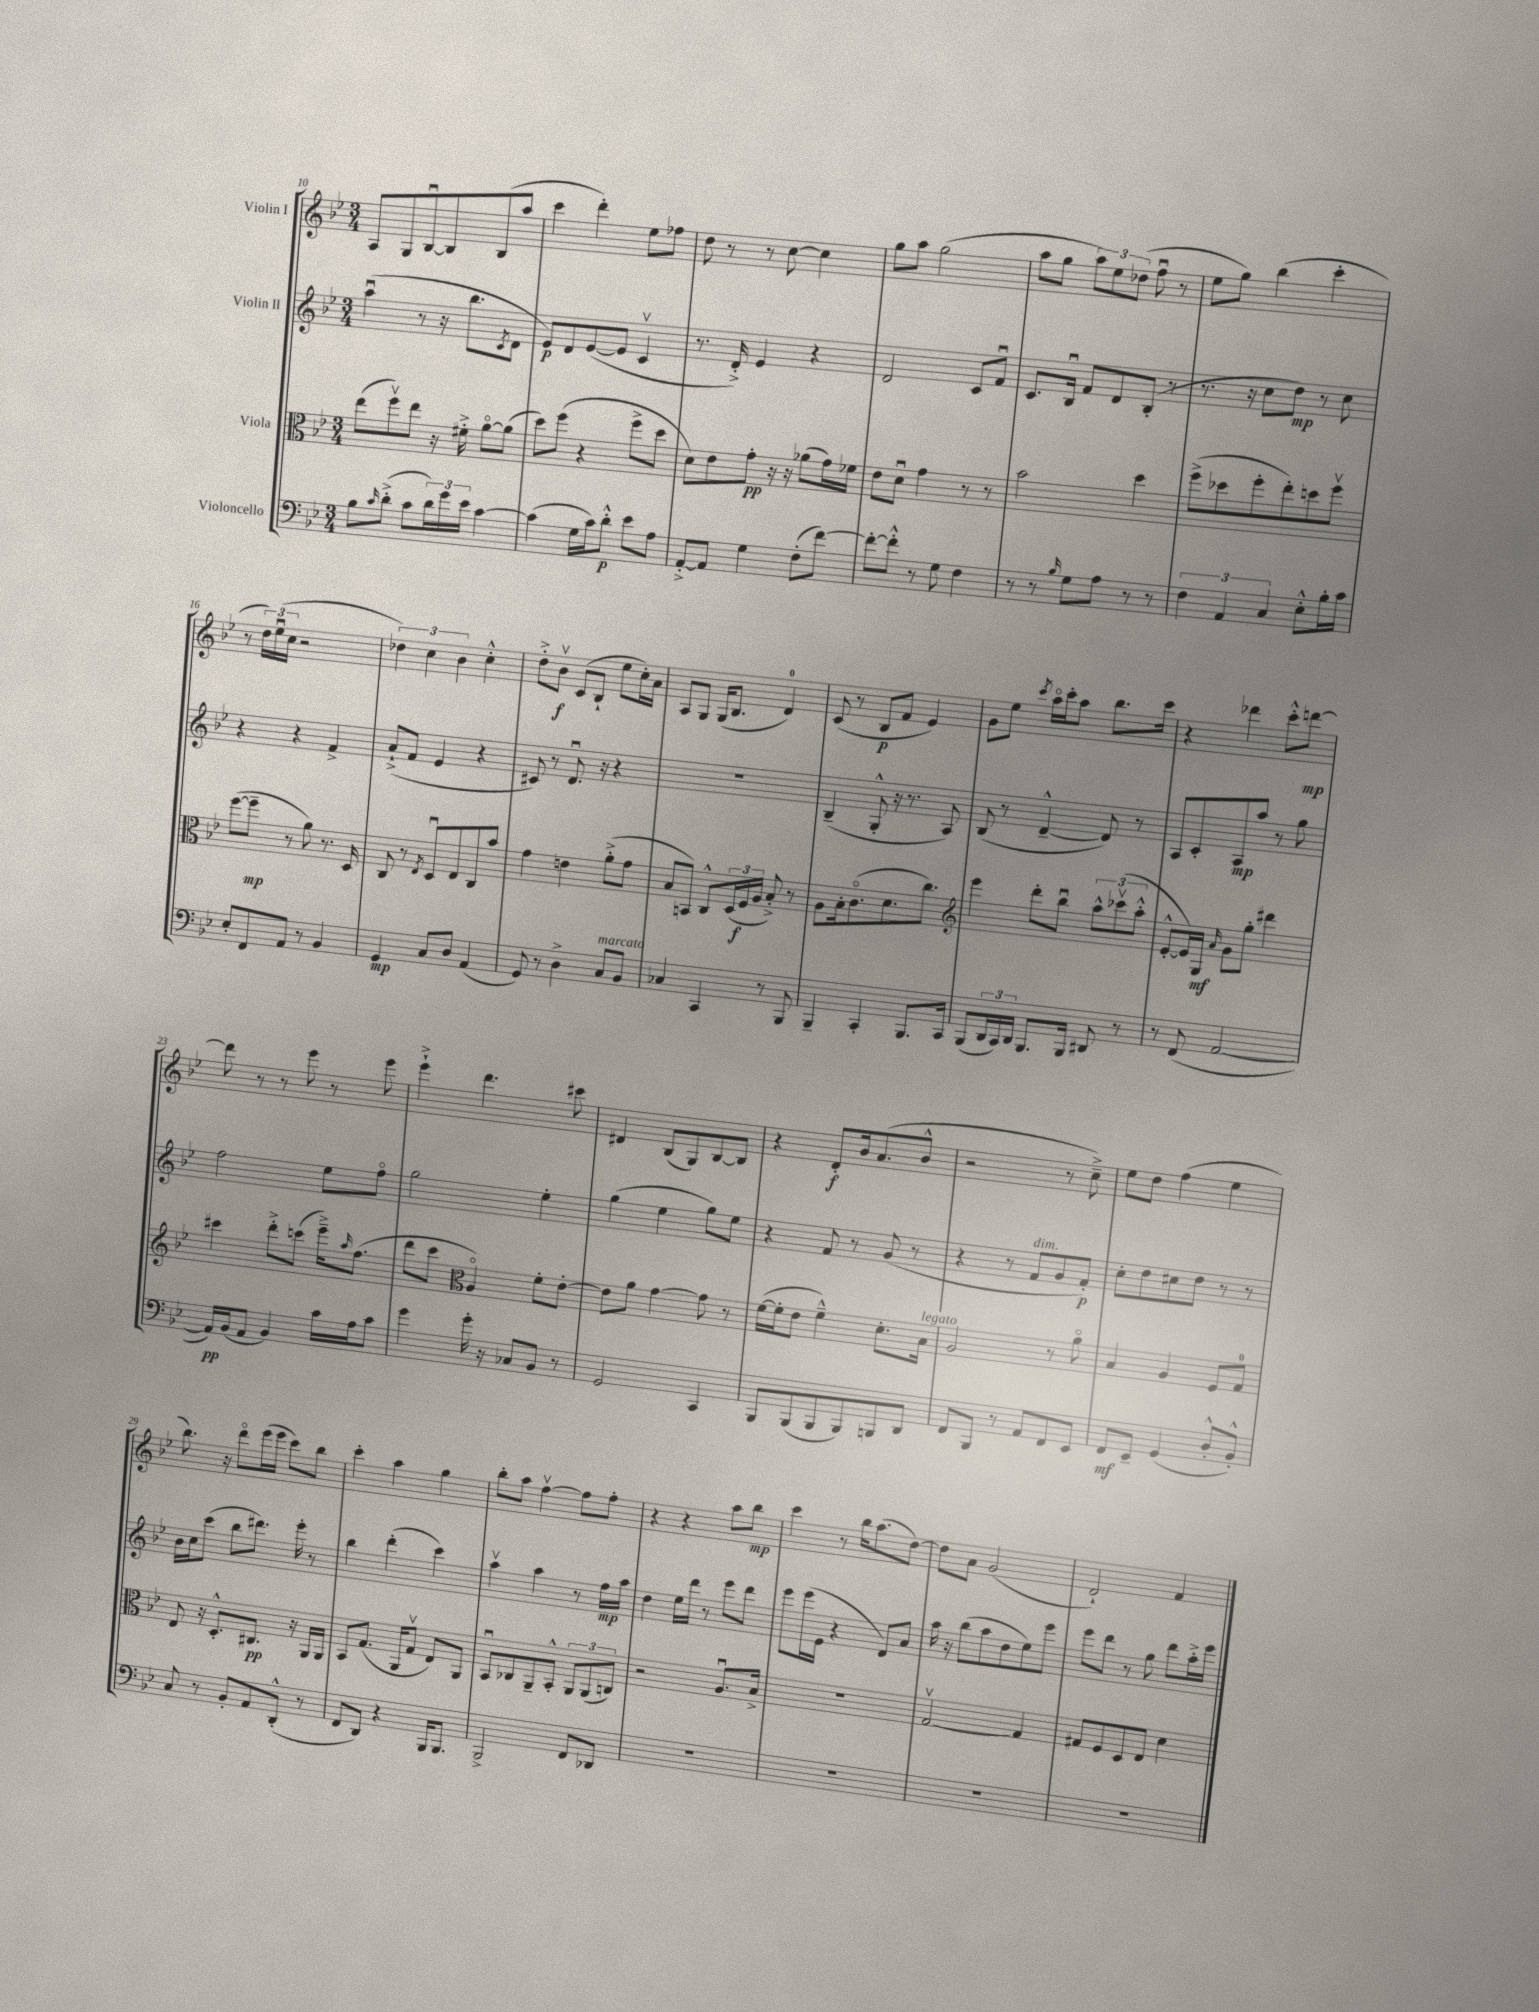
<<
\new StaffGroup <<
\new Staff = "s0" \with { instrumentName = "Violin I" } {
    \clef treble \key bes \major \numericTimeSignature \time 3/4
    a8 g8 bes8~\downbow bes8 bes8( a''8 |
    c'''4 d'''4-.) ees''8 fes''8 |
    d''8 r8 r8 c''8~ c''4 |
    g''8 a''8 g''2( |
    a''8 g''8 \tuplet 3/2 { a''8) ees''8 des''8( } f''8\downbow r8 |
    ees''8 g''8) bes''4( c'''4-. |
    r8 \tuplet 3/2 { d''16) ees''16\downbow( c''16 } r2 |
    \tuplet 3/2 { des''4) c''4 bes'4 } c''4-.-^ |
    d''8-.-> bes'8\upbow\f c'8( bes8-! ees''8 c''16-.) a'16 |
    a8 g8 g16( bes8. d'4-0) |
    c'8( r8 bes8\p f'8 ees'4) |
    g'8 ees''8 \acciaccatura { c'''8 } a''16\flageolet c'''16-. a''8 bes''8. c'''16 |
    r4 des'''4 c'''8-.-^ d'''8~\mp |
    d'''8 r8 r8 ees'''8 r8 ees'''8 |
    ees'''4-!-> d'''4. cis'''8 |
    dis'4 bes8( g8) bes8~ bes8 |
    r4 d'8-.\f bes'16 a'8.( bes'8-^ |
    r2 r8 c''8--->) |
    ees''8 d''8 f''4( ees''4 |
    bes''8.) r16 d'''8\flageolet ees'''16( ees'''16 c'''8) bes''8 |
    c'''4-. a''4 g''4 |
    bes''8-. a''8 f''4~\upbow f''8 f''8-. |
    r4 r4 a''8 bes''8\mp |
    c'''4 r8 bes''16 a''8.( d''8~) |
    d''8 a'8 g'2( |
    d'2-!) f'4 \bar "|." |
}
\new Staff = "s1" \with { instrumentName = "Violin II" } {
    \clef treble \key bes \major \numericTimeSignature \time 3/4
    a''4\downbow( r8 r16 bes''8. \acciaccatura { c'8 } d'8 |
    ees'8\p) d'8 ees'8~( ees'8 c'4\upbow |
    r8. d'16-.->) ees'4 r4 |
    d'2 c'8 f'8\downbow |
    c'8. bes16\downbow f'8 d'8 bes8-.( r8 |
    r8. r16 c''8 d''8\mp) r8 c''8 |
    r4 r4 f'4-> |
    a'8-!->( f'8 ees'4 r4 |
    cis'8) r8 d'8.\downbow r16 r4 |
    R2. |
    bes4--( g8-.-^ r16 r8. a8) |
    bes8( r8 d'4~---^ d'8) r8 |
    a8 c'8-. a8\mp a''8 r8 g''8 |
    f''2 ees''8 f''8\flageolet |
    g''2 ees''4-. |
    g''4( ees''4 g''8) ees''8 |
    r4 f'8 r8 g'8( r8 |
    r4 r8 f'8^\markup { \italic "dim." } g'8 f'8-.\p) |
    c''8-. d''8 cis''8 d''8 r8 r8 |
    bes'16 c''16 c'''8( bes''8 dis'''8.) ees'''16-. r8 |
    bes''4 d'''4-.( c'''4) |
    a''4\upbow a''4 r8 f''16\mp a''16 |
    d''4 ees''16 d'''16 r8 ees'''8 d'''8 |
    ees'''8 ees'''16( ees'16 r4 d'8) a'8 |
    a''16 r16 bes''8( a''8 d''8 ees''8) ees'''8 |
    ees'''8 d'''8 r8 g''8 d'''8 a''16-.-> ees'''16 \bar "|." |
}
\new Staff = "s2" \with { instrumentName = "Viola" } {
    \clef alto \key bes \major \numericTimeSignature \time 3/4
    ees''8( f''8\upbow) ees''8 r16 fis'16-.-> a'8~\flageolet a'8( |
    d''8) f''8( r4 f''8-> d''8 |
    d'8) ees'8 g'8-.\pp r16 r16 aes'8( g'16) fes'16 |
    ees'8 d'8\downbow g'4 r8 r8 |
    bes'2 d''4 |
    f''8->( des''8 f''8-. ees''8-.) d''8 f''8\upbow |
    f''8~( f''8--\mp r8 a'8) r8. d16 |
    c8 r8 \acciaccatura { ees8 } d8\downbow ees8 c8 bes'8 |
    g'4 e'4 a'8-.->( g'8 |
    bes8 b,8) c8-^ \tuplet 3/2 { d16( f16\f a16 } bes8-.->) r8 |
    a8 bes16-. c'8.\flageolet( d'8. c''8.) |
    \clef treble ees'''4 d'''8-. bes''8\downbow \tuplet 3/2 { a''8-^ ces'''8\upbow( a''8-.-^ } |
    ees'8~-.-^ ees'16) g16\mf \grace { a'16 } g'8 g''8-. dis'''4 |
    cis'''4 d'''8-.-> c'''8( ees'''16--->) \grace { a''16 } f''8.( |
    d'''8 c'''8 \clef alto a4\flageolet) f'8-. ees'8~-. |
    ees'8 a'8 g'4~ g'8 r8 |
    f'16~( f'16-. ees'8 f'4---^) d'8.-. bes16^\markup { \italic "legato" } |
    a2 r8 a'8\flageolet |
    bes4 a4 f8 g8-0 |
    ees8 r16 d8.-.-^ cis8.\pp r16 a,16 a,16 |
    bes,8 g8.( a,16 g8\upbow ees8) a,8 |
    bes,8\downbow ces8 a,8-- bes,8-.-^ \tuplet 3/2 { a,8 a,8( c8) } |
    r2 a8.\downbow bes16-> |
    R2. |
    g2~\upbow g4 |
    gis8 f8 d8 ees8 d'4 \bar "|." |
}
\new Staff = "s3" \with { instrumentName = "Violoncello" } {
    \clef bass \key bes \major \numericTimeSignature \time 3/4
    bes8 \grace { c'16 } d'8-.->( c'8 \tuplet 3/2 { d'16) g'16 ees'16 } c'4~ |
    c'4( g16 c'16) d'8-.-^\p ees'8 a8 |
    a,8~-.-> a,8 g4 f8-.( f'8~) |
    f'8~-. f'8-.-^ r8 g8 f4 |
    r8 r8 \grace { bes16 } g8 a8 r8 r8 |
    \tuplet 3/2 { f4 a,4 c4 } ees8-.-^ bes16-. c'16 |
    ees8-. f,8 a,8 r8 bes,4 |
    g,4\mp c8 d8 a,4( |
    g,8) r8 d4-> c8^\markup { \italic "marcato" } bes,8 |
    ces4 c,4 r8 bes,,8 |
    bes,,4-- c,4-. bes,,8. c,16 |
    bes,,8( \tuplet 3/2 { d,16 c,16) d,16 } bes,,8. bes,,16 dis,8 r8 |
    r8 f,8( a,2~ |
    a,16\pp) bes,16( a,8 bes,4) c'16 a16 c'8 |
    g'4 g'16-. r16 ces8 bes,8 r8 |
    g,2 c,4 |
    bes,,8 bes,,8( bes,,8 bes,,8) b,,8 d,8 |
    f,8 bes,,8 r8 a,8 f,8 ees,8 |
    f,8\mf ees,8-- g,4( d8-.-^ bes,8-.-^) |
    c8 r8 bes,8-. a,8 d,8-.-^( r8 |
    f,8 d,8) r4 bes,,16 bes,,8. |
    bes,,2-> f,8 des,8 |
    R2. |
    R2. |
    R2. |
    R2. \bar "|." |
}
>>
>>
\layout { \context { \Score currentBarNumber = #10 } }
